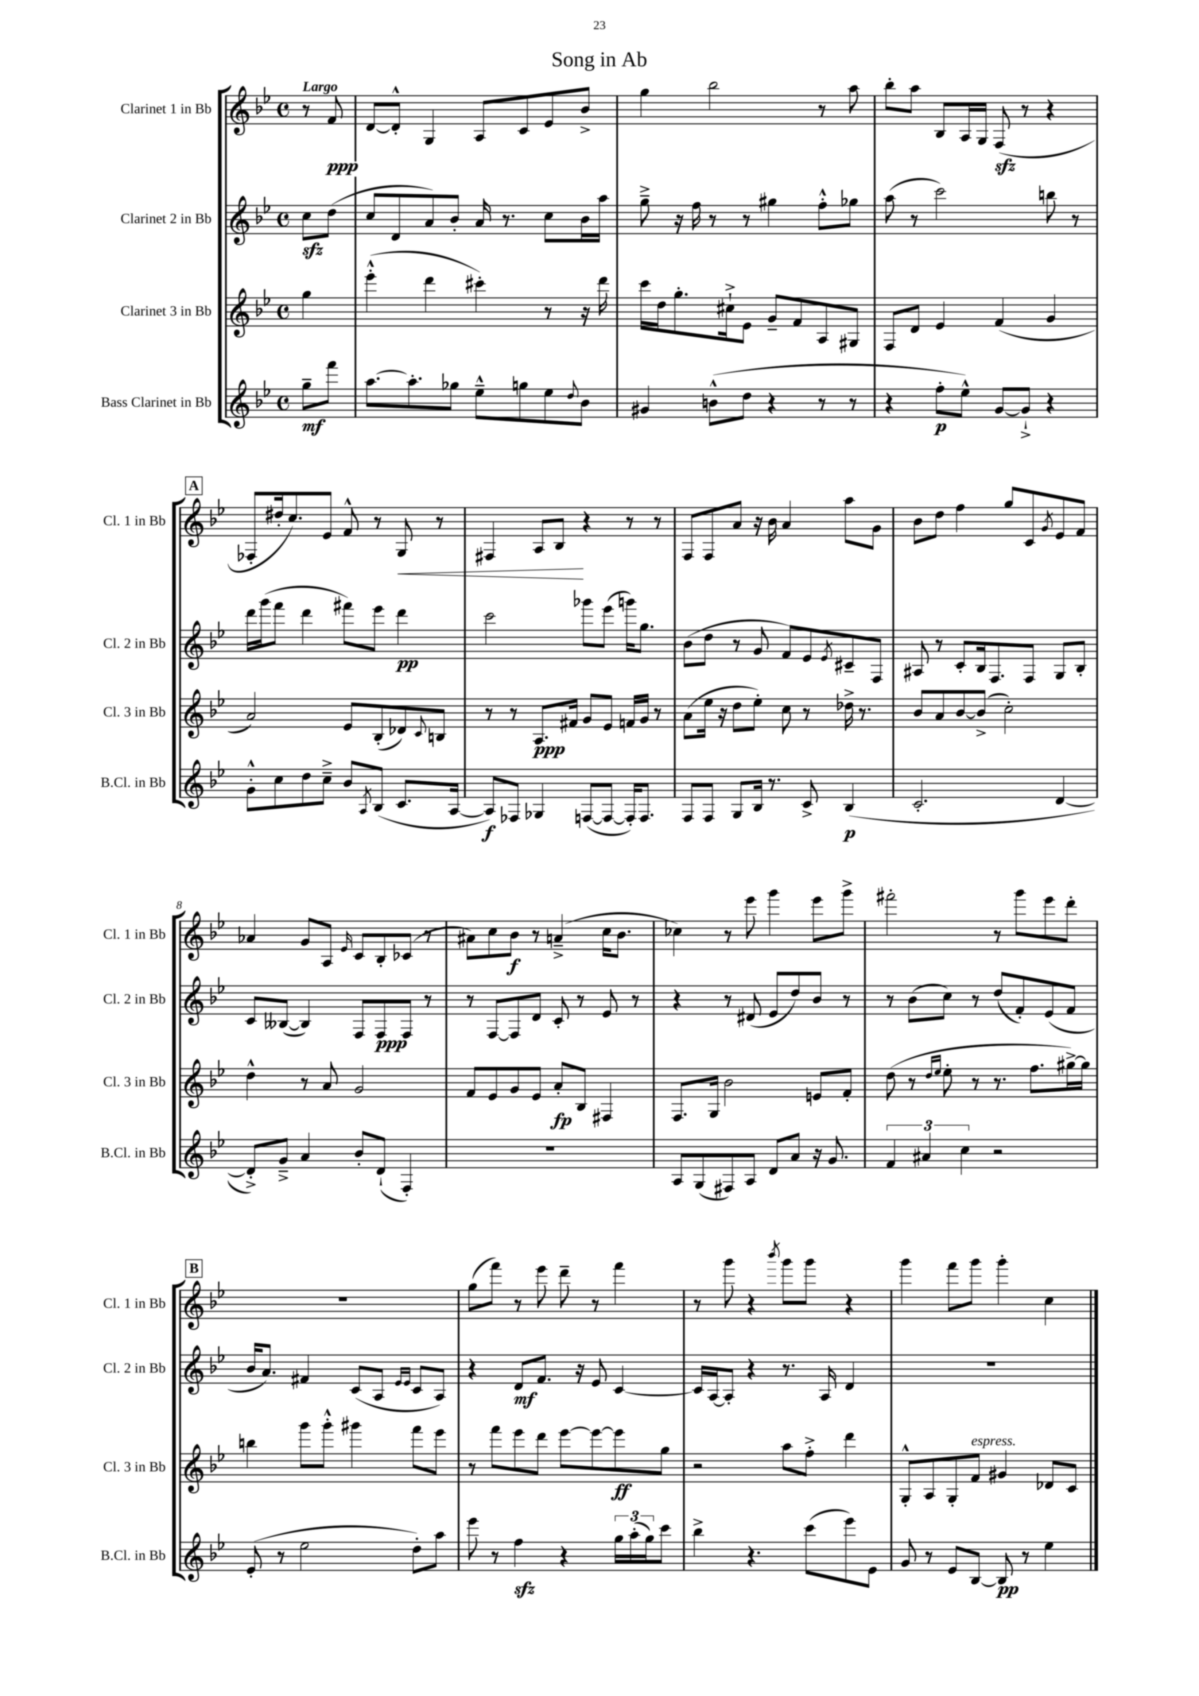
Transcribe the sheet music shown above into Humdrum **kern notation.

**kern	**dynam	**kern	**dynam	**kern	**dynam	**kern	**dynam
*part4	*part4	*part3	*part3	*part2	*part2	*part1	*part1
*staff4	*staff4	*staff3	*staff3	*staff2	*staff2	*staff1	*staff1
*I"Bass Clarinet in Bb	*	*I"Clarinet 3 in Bb	*	*I"Clarinet 2 in Bb	*	*I"Clarinet 1 in Bb	*
*I'B.Cl. in Bb	*	*I'Cl. 3 in Bb	*	*I'Cl. 2 in Bb	*	*I'Cl. 1 in Bb	*
*clefG2	*	*clefG2	*	*clefG2	*	*clefG2	*
*k[b-e-]	*	*k[b-e-]	*	*k[b-e-]	*	*k[b-e-]	*
*M4/4	*	*M4/4	*	*M4/4	*	*M4/4	*
*met(c)	*	*met(c)	*	*met(c)	*	*met(c)	*
=	=	=	=	=	=	=	=
!	!	!	!	!	!	!LO:TX:a:B:t=Largo	!
8gg~\L	mf	4gg\	.	8cczz\L	.	8r	.
8fff\J	.	.	.	(8dd\J	.	8f/	ppp
=1	=1	=1	=1	=1	=1	=1	=1
[8.aa\L	.	(4eee-'^^\	.	8cc/L	.	[8d/L	.
.	.	.	.	8d/	.	8d'^^/J]	.
8.aa'\]	.	.	.	.	.	.	.
.	.	4ddd\	.	8a/)	.	4G/	.
8gg-X\J	.	.	.	8b-'/J	.	.	.
8ee-~^^\L	.	4ccc#X'\)	.	16a/	.	8A/L	.
.	.	.	.	8.r	.	.	.
8ggn\	.	.	.	.	.	8c/	.
8ee-\	.	8r	.	8cc\L	.	8e-/	.
8qqdd/	.	.	.	.	.	.	.
8b-\J	.	16r	.	16b-\L	.	8b-^/J	.
.	.	16ddd\	.	16aa\JJ	.	.	.
=2	=2	=2	=2	=2	=2	=2	=2
4g#X/	.	16ccc\LL	.	8gg~^\	.	4gg\	.
.	.	16dd\J	.	.	.	.	.
.	.	8.gg'\	.	16r	.	.	.
.	.	.	.	16ff\	.	.	.
(8bn^^\L	.	.	.	8r	.	2bb-\	.
.	.	16cc#X`^\k	.	.	.	.	.
8dd\J	.	8e-\J	.	8r	.	.	.
4r	.	8g~/L	.	4gg#X\	.	.	.
.	.	8f/	.	.	.	.	.
8r	.	8A/	.	8ff'^^\L	.	8r	.
8r	.	8G#X/J	.	8gg-X\J	.	8aa\	.
=3	=3	=3	=3	=3	=3	=3	=3
4r	.	8F/L	.	(8aa\	.	8bb-'\L	.
.	.	8d/J	.	8r	.	8aa\J	.
8ff'\L	p	4e-/	.	2ccc\)	.	8B-/L	.
8ee-^^\J)	.	.	.	.	.	16A/L	.
.	.	.	.	.	.	16G/JJ	.
[8g/L	.	(4f/	.	.	.	(8Fzz/	.
8g`^/J]	.	.	.	.	.	8r	.
4r	.	4g/	.	8bbn\	.	4r	.
.	.	.	.	8r	.	.	.
!!LO:LB:g=z
!!LO:REH:place=s1:t=A
=4	=4	=4	=4	=4	=4	=4	=4
8g'^^\L	.	2a/)	.	16ddd\LL	.	8F-X'/L	.
.	.	.	.	(16ggg\J	.	.	.
8cc\	.	.	.	8fff\J	.	16dd#X'/k	.
.	.	.	.	.	.	8.cc/)	.
8dd\	.	.	.	4ddd\	.	.	.
8cc~^\J	.	.	.	.	.	8e-/J	.
8b-/L	.	8e-/L	.	8fff#X\L)	.	8f^^/	.
8qA/	.	.	.	.	.	.	.
(8B-/J	.	(8B-'/	.	8eee-\J	.	8r	.
!	!	!	!	!	!	!	!LO:HP:b
8.c/L	.	8d-X/)	.	4ddd\	pp	8G/	<
.	.	8qqc/	.	.	.	.	.
.	.	8Bn/J	.	.	.	8r	.
[16A/Jk	.	.	.	.	.	.	.
=5	=5	=5	=5	=5	=5	=5	=5
8A/L])	f	8r	.	2ccc\	.	4F#X/	.
8F-X/J	.	8r	.	.	.	.	.
4G-X/	.	8.A/L	ppp	.	.	8A/L	.
.	.	.	.	.	.	8B-/J	.
.	.	16f#X/Jk	.	.	.	.	.
([8Fn/L	.	8g/L	.	8ggg-X\L	.	4r	[
8F/J_	.	8e-/J	.	(8eee-\J	.	.	.
16F'/KL])	.	16fn/LL	.	16gggn\KL)	.	8r	.
8.F/J	.	16g/JJ	.	8.gg\J	.	.	.
.	.	8r	.	.	.	8r	.
=6	=6	=6	=6	=6	=6	=6	=6
8F/L	.	(8a\L	.	(8b-\L	.	8F/L	.
8F/J	.	16ee-\Jk	.	8dd\J	.	8F/	.
.	.	16r	.	.	.	.	.
8G/L	.	8dd\L	.	8r	.	8a/J	.
16B-/Jk	.	8ee-'\J)	.	8g/	.	16r	.
8.r	.	.	.	.	.	16b-\	.
.	.	8cc\	.	8f/L)	.	4a/	.
8c^/	.	8r	.	8e-/	.	.	.
.	.	.	.	8qe-/	.	.	.
(4B-/	p	16dd-X^\	.	8c#X~/	.	8aa\L	.
.	.	8.r	.	.	.	.	.
.	.	.	.	8F/J	.	8g\J	.
=7	=7	=7	=7	=7	=7	=7	=7
2.c'/	.	8b-/L	.	8A#X/	.	8b-\L	.
.	.	8a/	.	8r	.	8dd\J	.
.	.	[8b-/	.	8c'/L	.	4ff\	.
.	.	(8b-^/J]	.	16B-/k	.	.	.
.	.	.	.	8.F/	.	.	.
.	.	2cc'\)	.	.	.	8gg/L	.
.	.	.	.	8F/J	.	8c/	.
.	.	.	.	.	.	8qg/	.
[4d/	.	.	.	8G/L	.	8e-/	.
.	.	.	.	8B-'/J	.	8f/J	.
!!LO:LB:g=z
=8	=8	=8	=8	=8	=8	=8	=8
8d'^/L])	.	4dd^^\	.	8c/L	.	4a-X/	.
8g~^/J	.	.	.	([8B--X/J	.	.	.
4a/	.	8r	.	4B--/])	.	8g/L	.
.	.	8a/	.	.	.	8A/J	.
.	.	.	.	.	.	16qqe-/	.
8b-'/L	.	2g/	.	8F/L	.	8c/L	.
(8d`/J	.	.	.	8F/	ppp	8B-'/	.
4F'/)	.	.	.	8F/J	.	(8c-X/J	.
.	.	.	.	8r	.	8r	.
=9	=9	=9	=9	=9	=9	=9	=9
1r	.	8f/L	.	8r	.	8a#X\L)	.
.	.	8e-/	.	[8F/L	.	8cc\	.
.	.	8g/	.	8F/]	.	8b-\J	f
.	.	8e-/J	.	8d/J	.	8r	.
.	.	8a'/L	fp	8c'/	.	(4an~^/	.
.	.	8B-/J	.	8r	.	.	.
.	.	4F#X/	.	8e-/	.	16cc\KL	.
.	.	.	.	.	.	8.b-\J	.
.	.	.	.	8r	.	.	.
=10	=10	=10	=10	=10	=10	=10	=10
8A/L	.	8.F/L	.	4r	.	4cc-X\)	.
(8G/	.	.	.	.	.	.	.
.	.	16G/Jk	.	.	.	.	.
8F#X/)	.	2b-\	.	8r	.	8r	.
8A/J	.	.	.	(8d#X/	.	8eee-\	.
8d/L	.	.	.	8e-/L	.	4ggg\	.
8a/J	.	.	.	8dd/)	.	.	.
16r	.	8en/L	.	8b-/J	.	8eee-\L	.
8.g/	.	.	.	.	.	.	.
.	.	8f'/J	.	8r	.	8ggg^\J	.
=11	=11	=11	=11	=11	=11	=11	=11
6f/	.	(8dd\	.	8r	.	2fff#X'\	.
.	.	8r	.	(8b-\L	.	.	.
6a#X/	.	.	.	.	.	.	.
.	.	16qqdd/LL	.	.	.	.	.
.	.	16qqee-/JJ	.	.	.	.	.
.	.	8ee-'\	.	8cc\J)	.	.	.
6cc\	.	.	.	.	.	.	.
.	.	8r	.	8r	.	.	.
2r	.	8.r	.	(8dd/L	.	8r	.
.	.	.	.	8f'/)	.	8ggg\L	.
.	.	8.ff\L	.	.	.	.	.
.	.	.	.	(8e-/	.	8eee-\	.
.	.	[16gg#X^\L)	.	8f/J	.	8ddd'\J	.
.	.	16gg#\JJ]	.	.	.	.	.
!!LO:LB:g=z
!!LO:REH:place=s1:t=B
=12	=12	=12	=12	=12	=12	=12	=12
(8e-'/	.	4bbn\	.	16b-/KL	.	1r	.
.	.	.	.	8.a/J)	.	.	.
8r	.	.	.	.	.	.	.
2ee-\	.	8ggg\L	.	4f#X/	.	.	.
.	.	8ggg'^^\J	.	.	.	.	.
.	.	4ggg#X\	.	(8c/L	.	.	.
.	.	.	.	8A/J	.	.	.
.	.	.	.	16qqe-/LL	.	.	.
.	.	.	.	16qqe-/JJ	.	.	.
8dd'\L)	.	8fff\L	.	8c/L	.	.	.
8aa\J	.	8eee-\J	.	8A/J)	.	.	.
=13	=13	=13	=13	=13	=13	=13	=13
8eee-\	.	8r	.	4r	.	(8gg\L	.
8r	.	8fff\L	.	.	.	8fff\J)	.
4ffzz\	.	8eee-\	.	8d/L	mf	8r	.
.	.	8ddd\J	.	8.f/J	.	8eee-\	.
4r	.	[8eee-\L	.	.	.	8ddd~\	.
.	.	.	.	16r	.	.	.
.	.	8eee-\_	.	8e-/	.	8r	.
24gg\LL	.	8eee-\]	ff	[4c/	.	4fff\	.
(24aa'\	.	.	.	.	.	.	.
24gg\J)	.	.	.	.	.	.	.
8ccc\J	.	8gg\J	.	.	.	.	.
=14	=14	=14	=14	=14	=14	=14	=14
4bb-^\	.	2r	.	16c/LL]	.	8r	.
.	.	.	.	[16A/J	.	.	.
.	.	.	.	8A'/J]	.	8ggg\	.
4.r	.	.	.	4r	.	4r	.
.	.	.	.	.	.	8qbbb-/	.
.	.	8aa\L	.	8.r	.	8ggg\L	.
(8ccc\L	.	8ff'^\J	.	.	.	8ggg\J	.
.	.	.	.	16A/	.	.	.
8eee-\)	.	4ddd\	.	4d/	.	4r	.
8e-\J	.	.	.	.	.	.	.
=15	=15	=15	=15	=15	=15	=15	=15
8g/	.	8G'^^/L	.	1r	.	4ggg\	.
8r	.	8A/	.	.	.	.	.
8e-/L	.	8G'/	.	.	.	8fff\L	.
!	!	!LO:TX:a:i:t=espress.	!	!	!	!	!
[8B-/J	.	8f/J	.	.	.	8ggg\J	.
8B-/]	pp	4g#X/	.	.	.	4ggg'\	.
8r	.	.	.	.	.	.	.
4ee-\	.	8d-X/L	.	.	.	4cc\	.
.	.	8c/J	.	.	.	.	.
==	==	==	==	==	==	==	==
*-	*-	*-	*-	*-	*-	*-	*-
